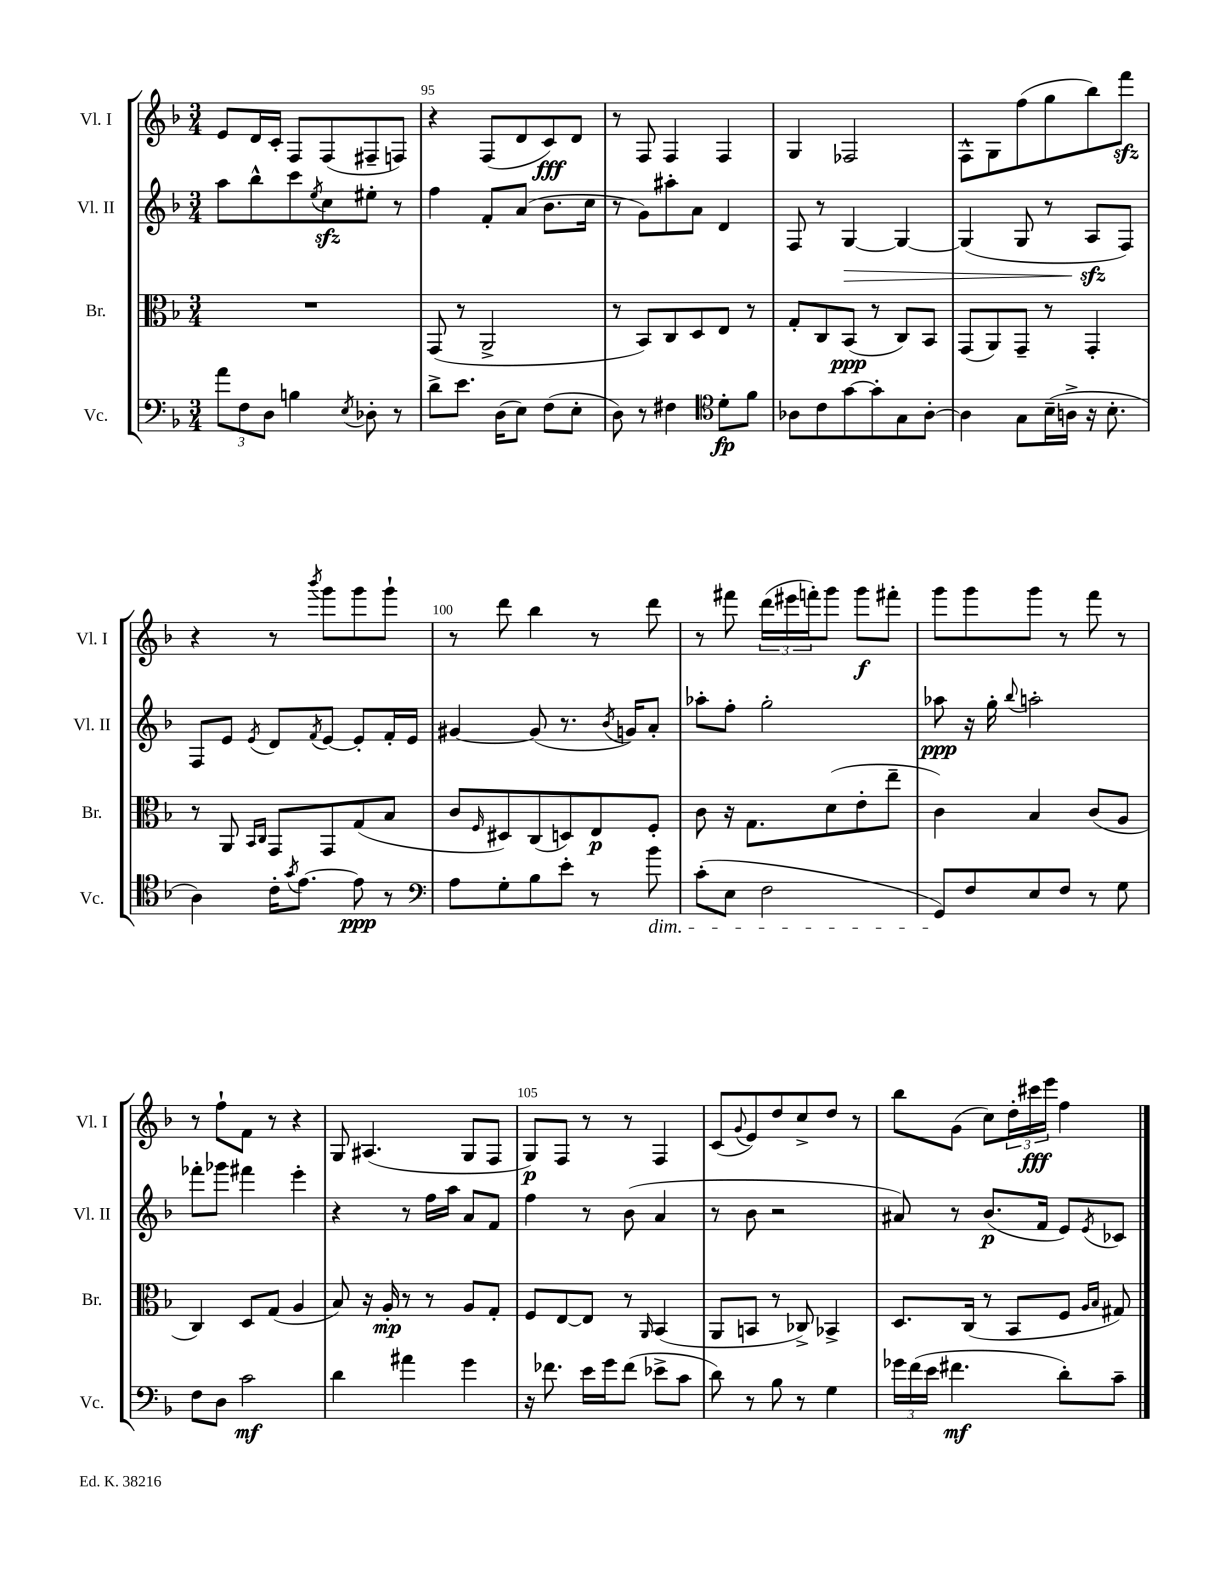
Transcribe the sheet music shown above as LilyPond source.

<<
\new StaffGroup <<
\new Staff = "s0" \with { instrumentName = "Vl. I" shortInstrumentName = "Vl. I" } {
    \clef treble \key f \major \numericTimeSignature \time 3/4
    e'8 d'16 c'16-. f8 f8( fis8-- f8) |
    r4 f8( d'8 c'8\fff) d'8 |
    r8 f8 f4 f4 |
    g4 fes2 |
    f8-^ g8 f''8( g''8 bes''8) f'''8\sfz |
    r4 r8 \acciaccatura { bes'''8 } g'''8 g'''8 g'''8-! |
    r8 d'''8 bes''4 r8 d'''8 |
    r8 fis'''8 \tuplet 3/2 { d'''16( eis'''16 f'''16-.) } g'''8 g'''8\f fis'''8-. |
    g'''8 g'''8 g'''8 r8 f'''8 r8 |
    r8 f''8-! f'8 r8 r4 |
    g8 ais4.( g8 f8 |
    g8\p) f8 r8 r8 f4 |
    c'8( \appoggiatura { g'8 } e'8) d''8 c''8-> d''8 r8 |
    bes''8 g'8( c''8) \tuplet 3/2 { d''16-. cis'''16\fff e'''16 } f''4 \bar "|." |
}
\new Staff = "s1" \with { instrumentName = "Vl. II" shortInstrumentName = "Vl. II" } {
    \clef treble \key f \major \numericTimeSignature \time 3/4
    a''8 bes''8-^ c'''8 \acciaccatura { e''8 } c''8\sfz eis''8-. r8 |
    f''4 f'8-. a'8( bes'8. c''16 |
    r8 g'8) ais''8-. a'8 d'4 |
    f8 r8 g4~\> g4~ |
    g4( g8 r8 a8\sfz\! f8) |
    f8 e'8 \acciaccatura { e'8 } d'8 \acciaccatura { f'8 } e'8~ e'8-. f'16-. e'16 |
    gis'4~ gis'8( r8. \acciaccatura { bes'8 } g'16) a'8-. |
    aes''8-. f''8-. g''2-. |
    aes''8\ppp r16 g''16-. \appoggiatura { bes''8 } a''2-. |
    fes'''8-. ges'''8 fis'''4 e'''4-. |
    r4 r8 f''16 a''16 a'8 f'8 |
    f''4 r8 bes'8( a'4 |
    r8 bes'8 r2 |
    ais'8) r8 bes'8.\p( f'16 e'8) \acciaccatura { e'8 } ces'8 \bar "|." |
}
\new Staff = "s2" \with { instrumentName = "Br." shortInstrumentName = "Br." } {
    \clef alto \key f \major \numericTimeSignature \time 3/4
    R2. |
    g,8( r8 a,2-> |
    r8 bes,8) c8 d8 e8 r8 |
    g8-. c8 bes,8\ppp( r8 c8) bes,8 |
    g,8( a,8) g,8-- r8 g,4-. |
    r8 a,8 \grace { bes,16 c16 } g,8 g,8 g8( bes8 |
    c'8 \grace { f16 } dis8) c8( d8) e8\p f8-. |
    c'8 r16 g8. d'8( e'8-. e''8-- |
    c'4) bes4 c'8( a8 |
    c4) d8 g8( a4 |
    bes8) r16 a16-.\mp r8 r8 a8 g8-. |
    f8 e8~ e8 r8 \grace { a,16 } bes,4( |
    a,8 b,8 r8 ces8->) bes,4-> |
    d8. c16( r8 bes,8 f8 \grace { a16 bes16 } gis8) \bar "|." |
}
\new Staff = "s3" \with { instrumentName = "Vc." shortInstrumentName = "Vc." } {
    \clef bass \key f \major \numericTimeSignature \time 3/4
    \tuplet 3/2 { a'8 f8 d8 } b4 \acciaccatura { e8 } des8-. r8 |
    d'8-> e'8. d16( e8) f8( e8-. |
    d8) r8 fis4 \clef tenor d'8-.\fp f'8 |
    aes8 c'8 g'8~ g'8-. g8 aes8~-. |
    aes4 g8 bes16--( a16-> r16 bes8.-. |
    a4) c'16-. \acciaccatura { g'8 } e'8.~ e'8\ppp r8 |
    \clef bass a8 g8-. bes8 e'8-. r8 bes'8\dim |
    c'8-.( e8 f2 |
    g,8\!) f8 e8 f8 r8 g8 |
    f8 d8 c'2\mf |
    d'4 ais'4 g'4 |
    r16 fes'8. e'16 g'16 fes'8( ees'8-> c'8 |
    d'8) r8 bes8 r8 g4 |
    \tuplet 3/2 { ges'16 f'16( e'16 } fis'4.\mf d'8-.) c'8-- \bar "|." |
}
>>
>>
\layout { \context { \Score currentBarNumber = #94 \override BarNumber.break-visibility = ##(#f #t #t) barNumberVisibility = #(every-nth-bar-number-visible 5) } }
